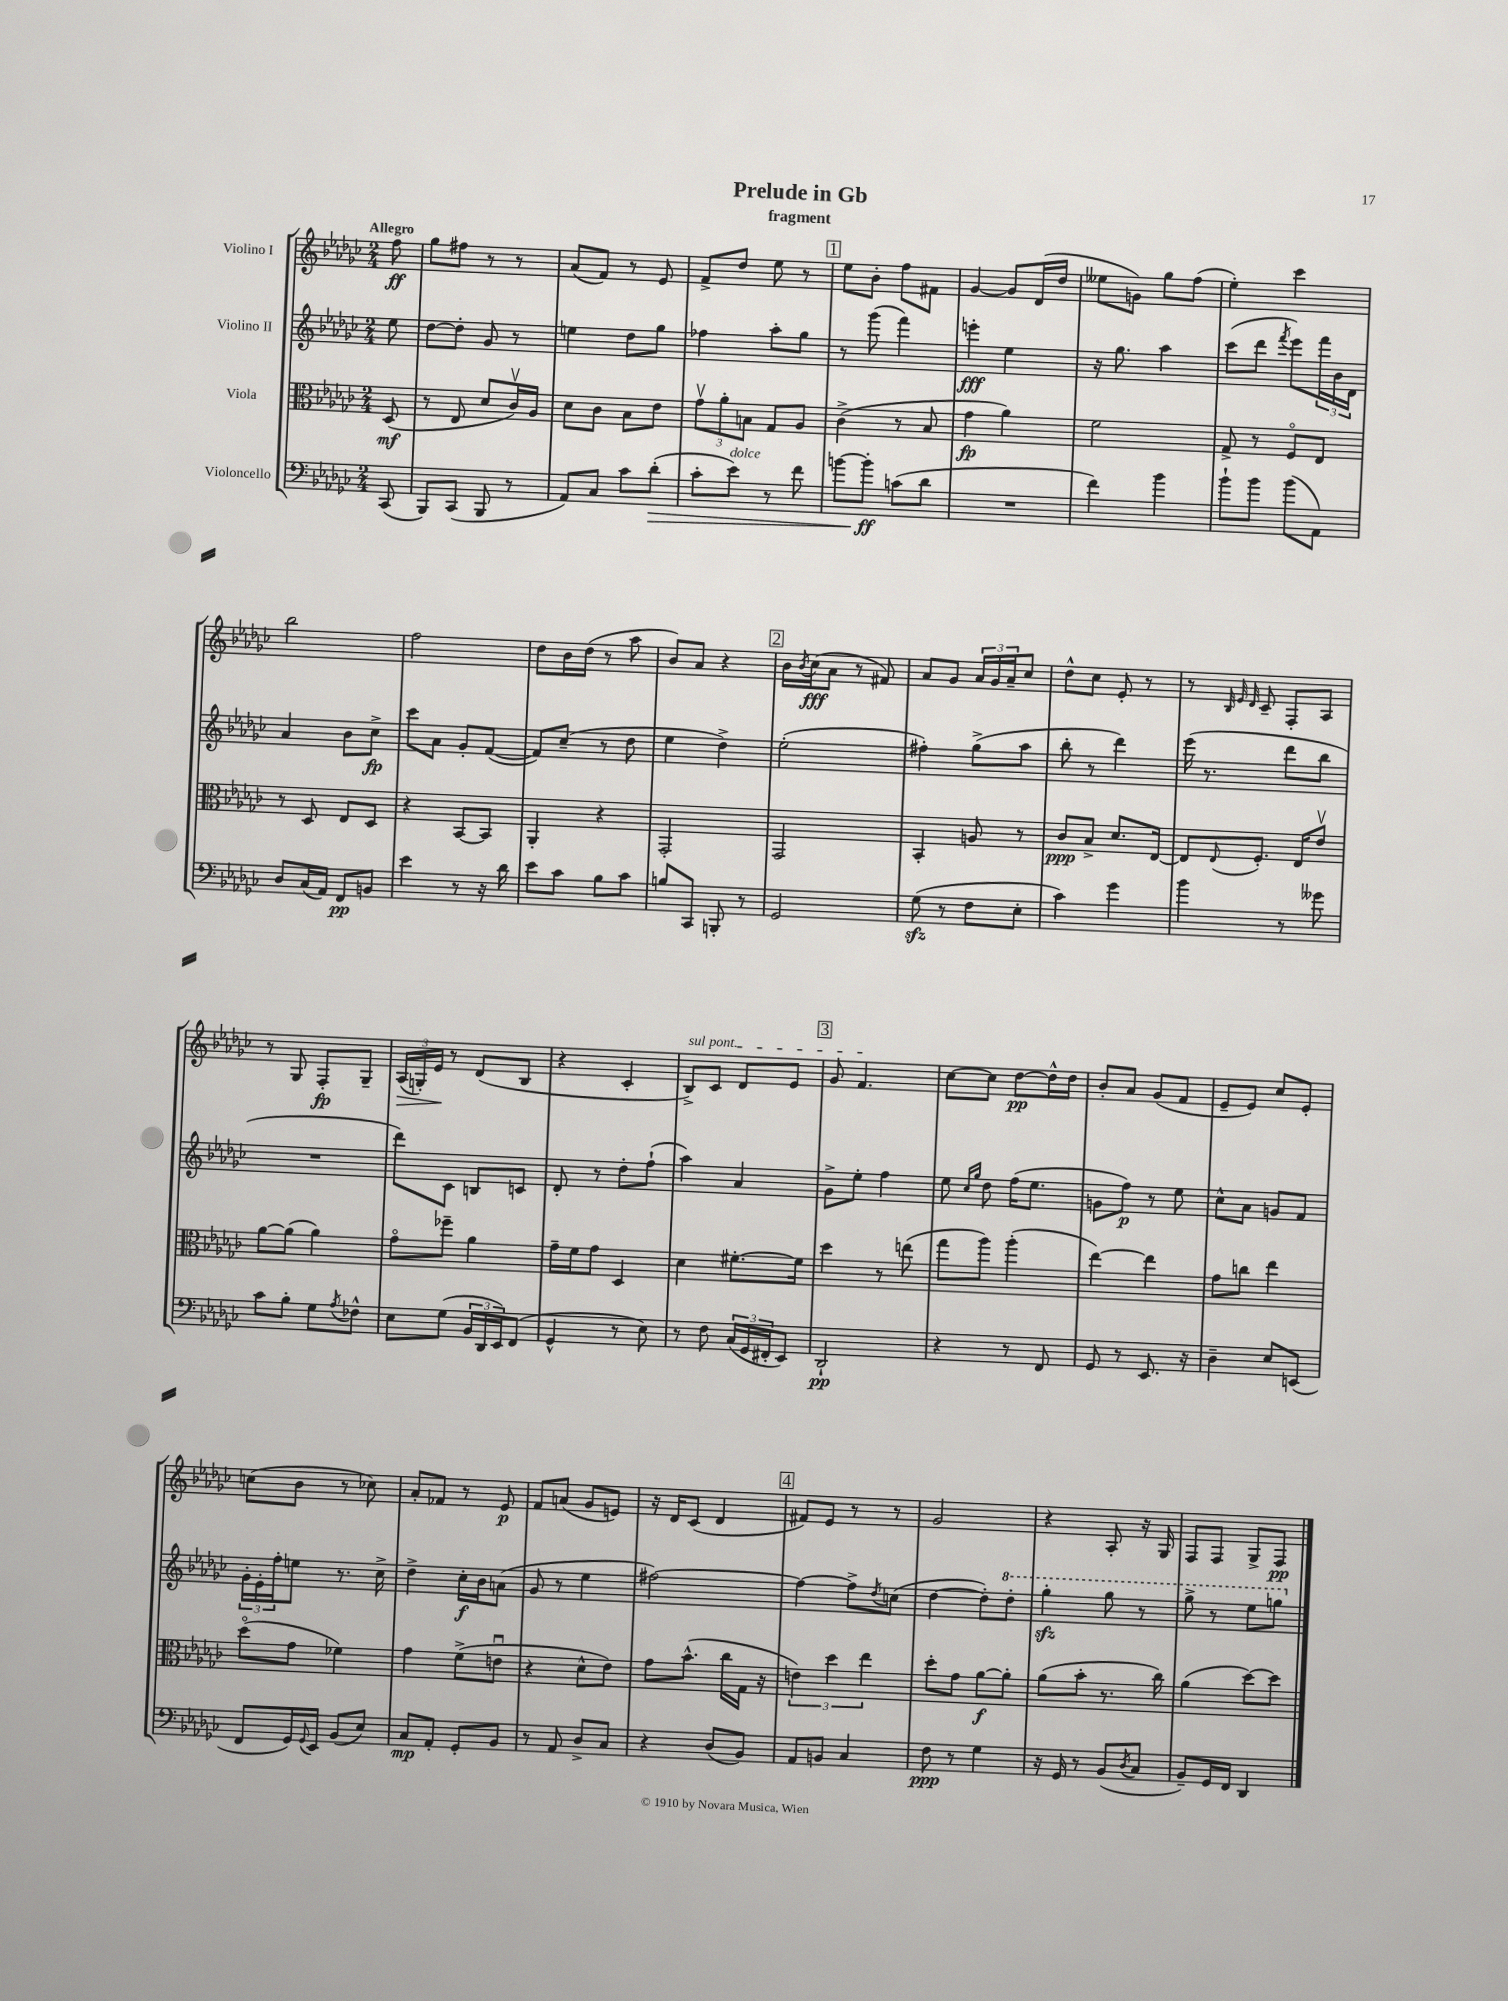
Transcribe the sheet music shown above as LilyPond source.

\header { title = "Prelude in Gb" subtitle = "fragment" }
<<
\new StaffGroup <<
\new Staff = "s0" \with { instrumentName = "Violino I" } {
    \clef treble \key ges \major \numericTimeSignature \time 2/4 \partial 8 \tempo "Allegro"
    f''8\ff |
    ges''8 fis''8 r8 r8 |
    aes'8( f'8) r8 ees'8 |
    f'8-> des''8 ees''8 r8 |
    \mark \markup { \box "1" } ees''8 bes'8-. f''8 fis'8 |
    ges'4~ ges'8 des'16( des''16 |
    eeses''8 g'8) ges''8 f''8( |
    ees''4-.) ces'''4 |
    bes''2 |
    f''2 |
    des''8 bes'16 des''16( r8 aes''8 |
    bes'8) aes'8 r4 |
    \mark \markup { \box "2" } bes'16 \acciaccatura { bes'8 } ces''16\fff( aes'8 r8 fis'8) |
    aes'8 ges'8 \tuplet 3/2 { aes'16 ges'16 aes'16-- } ces''8 |
    des''8-^ ces''8 ees'8-. r8 |
    r8 \grace { bes32 ees'32 des'32 } ces'8-- f8-. aes8 |
    r8 ges8 f8-.\fp ges8-- |
    \tuplet 3/2 { aes16\>( g16-.) ees'16\! } r8 des'8( bes8 |
    r4 ces'4-. |
    \once \override TextSpanner.bound-details.left.text = \markup { \italic "sul pont." } bes8->\startTextSpan) ces'8 des'8 ees'8 |
    \mark \markup { \box "3" } ges'8 f'4.\stopTextSpan |
    ces''8~ ces''8 des''8~\pp des''16-^ des''16 |
    bes'8-. aes'8 ges'8( f'8 |
    ees'8-- ees'8) ces''8 ees'8-. |
    c''8( bes'8 r8 ces''8) |
    aes'8-. fes'8 r8 ees'8\p |
    f'8 a'8( ges'8 e'8) |
    r16 des'16 ces'8( des'4 |
    \mark \markup { \box "4" } fis'8) ees'8 r8 r8 |
    ges'2 |
    r4 aes8-. r16 ges16 |
    f8 f8 ges8-> f8\pp \bar "|." |
}
\new Staff = "s1" \with { instrumentName = "Violino II" } {
    \clef treble \key ges \major \numericTimeSignature \time 2/4 \partial 8
    ees''8 |
    des''8~ des''8-. ges'8 r8 |
    e''4 des''8 ges''8 |
    fes''4 aes''8-. ges''8 |
    \mark \markup { \box "1" } r8 ges'''8( f'''4) |
    e'''4-.\fff ees''4 |
    r16 ges''8. aes''4 |
    ces'''8( des'''8 \acciaccatura { f'''8 } ees'''8) \tuplet 3/2 { f'''16 bes'16 des'16 } |
    aes'4 bes'8 ces''8->\fp |
    ces'''8 aes'8 ges'8-. f'8~( |
    f'8) ces''8--( r8 des''8 |
    ees''4 des''4->) |
    \mark \markup { \box "2" } ees''2-.( |
    fis''4-.) ges''8->( aes''8 |
    bes''8-. r8 des'''4) |
    ees'''16( r8. des'''8 bes''8 |
    R2 |
    des'''8) ces'8 b8 c'8 |
    des'8-. r8 des''8-. f''8-!( |
    aes''4) aes'4 |
    \mark \markup { \box "3" } ges'8-> ees''8-. f''4 |
    ees''8 \grace { ces''16 ges''16 } des''8 f''16( ees''8. |
    g'8 f''8\p) r8 ees''8 |
    ces''8-^ aes'8 g'8 f'8 |
    \tuplet 3/2 { ges'16-. ees'16-. f''16-. } e''8 r8. ces''16-> |
    des''4-> ces''16-.\f bes'16 a'8( |
    ges'8 r8 ees''4 |
    fis''2~) |
    \mark \markup { \box "4" } fis''4~ fis''8-> \acciaccatura { des''8 } c''8( |
    des''4~ des''8-.) \ottava #1 des'''8-. |
    ges'''4-.\sfz ges'''8 r8 |
    ges'''8-> r8 ees'''8 g'''8 \ottava #0 \bar "|." |
}
\new Staff = "s2" \with { instrumentName = "Viola" } {
    \clef alto \key ges \major \numericTimeSignature \time 2/4 \partial 8
    des8\mf( |
    r8 ees8 des'8 ces'16\upbow) aes16 |
    des'8 ces'8 bes8 ees'8 |
    \tuplet 3/2 { ges'8\upbow aes'8-. b8 } ges8 aes8 |
    \mark \markup { \box "1" } ces'4->( r8 bes8 |
    ges'4\fp aes'4) |
    f'2 |
    ges8-> r8 f8\flageolet ees8 |
    r8 des8 ees8 des8 |
    r4 bes,8~ bes,8 |
    aes,4-. r4 |
    ges,2-. |
    \mark \markup { \box "2" } ges,2 |
    bes,4-. a8 r8 |
    ces'8\ppp bes8-> des'8. ees16~ |
    ees8 \appoggiatura { ees8 } f8.-. ees16 ees'8\upbow |
    aes'8~ aes'8( aes'4) |
    ges'8\flageolet fes''8-- aes'4 |
    ges'16-- f'16 ges'8 des4 |
    des'4 fis'8.~-. fis'16 |
    \mark \markup { \box "3" } des''4 r8 e''8( |
    ges''8 aes''8) aes''4-.( |
    ees''4~) ees''4 |
    ges'8 c''8 ees''4 |
    des''8\flageolet( ges'8 fes'4) |
    ges'4 f'8->( e'8\downbow |
    r4 des'8-^ ees'8) |
    ges'8 bes'8.-^( ces''16 ges16 r16 |
    \mark \markup { \box "4" } \tuplet 3/2 { e'4) des''4 ees''4 } |
    des''8-. ges'8 aes'8~\f aes'8-. |
    aes'8( bes'8-. r8. ces''16) |
    aes'4( des''8~) des''8 \bar "|." |
}
\new Staff = "s3" \with { instrumentName = "Violoncello" } {
    \clef bass \key ges \major \numericTimeSignature \time 2/4 \partial 8
    ces,8( |
    bes,,8) ces,8( bes,,8 r8 |
    aes,8) ces8 ces'8 des'8-.\>( |
    ces'8-. ees'8^\markup { \italic "dolce" }) r8 f'8 |
    \mark \markup { \box "1" } b'8~ b'8-.\ff\! c'8( des'8 |
    R2 |
    f'4) bes'4 |
    bes'8-! bes'8 bes'8( aes,8) |
    des8 ces16( aes,16) f,8\pp b,8 |
    ees'4 r8 r16 des'16 |
    ees'8 ces'8 bes8 ces'8 |
    b8 ces,8 b,,8-. r8 |
    \mark \markup { \box "2" } ges,2 |
    ges8\sfz( r8 f8 ees8-. |
    ces'4) ges'4 |
    bes'4 r8 geses'8 |
    ces'8 bes8-. ges8 \acciaccatura { aes8 } fes8-^ |
    ees8 ges8( \tuplet 3/2 { bes,16 des,16 ees,16) } f,8( |
    ges,4-^ r8 ees8) |
    r8 f8 \tuplet 3/2 { ces16( ges,16 fis,16-. } ees,8) |
    \mark \markup { \box "3" } des,2-!\pp |
    r4 r8 f,8 |
    ges,8 r8 ees,8. r16 |
    des4-- ees8 e,8( |
    f,8 ges,16) \appoggiatura { ges,8 } ees,16 bes,8( ees8) |
    ces8\mp aes,8-. ges,8-. bes,8 |
    r8 aes,8 des8-> ces8 |
    r4 des8( bes,8) |
    \mark \markup { \box "4" } aes,8 b,8 ces4 |
    f8\ppp r8 ges4 |
    r16 ges,16 r8 bes,8( \acciaccatura { des8 } ces8 |
    bes,8--) ges,16 f,16 des,4 \bar "|." |
}
>>
>>
\layout { \context { \Score \remove "Bar_number_engraver" } }
